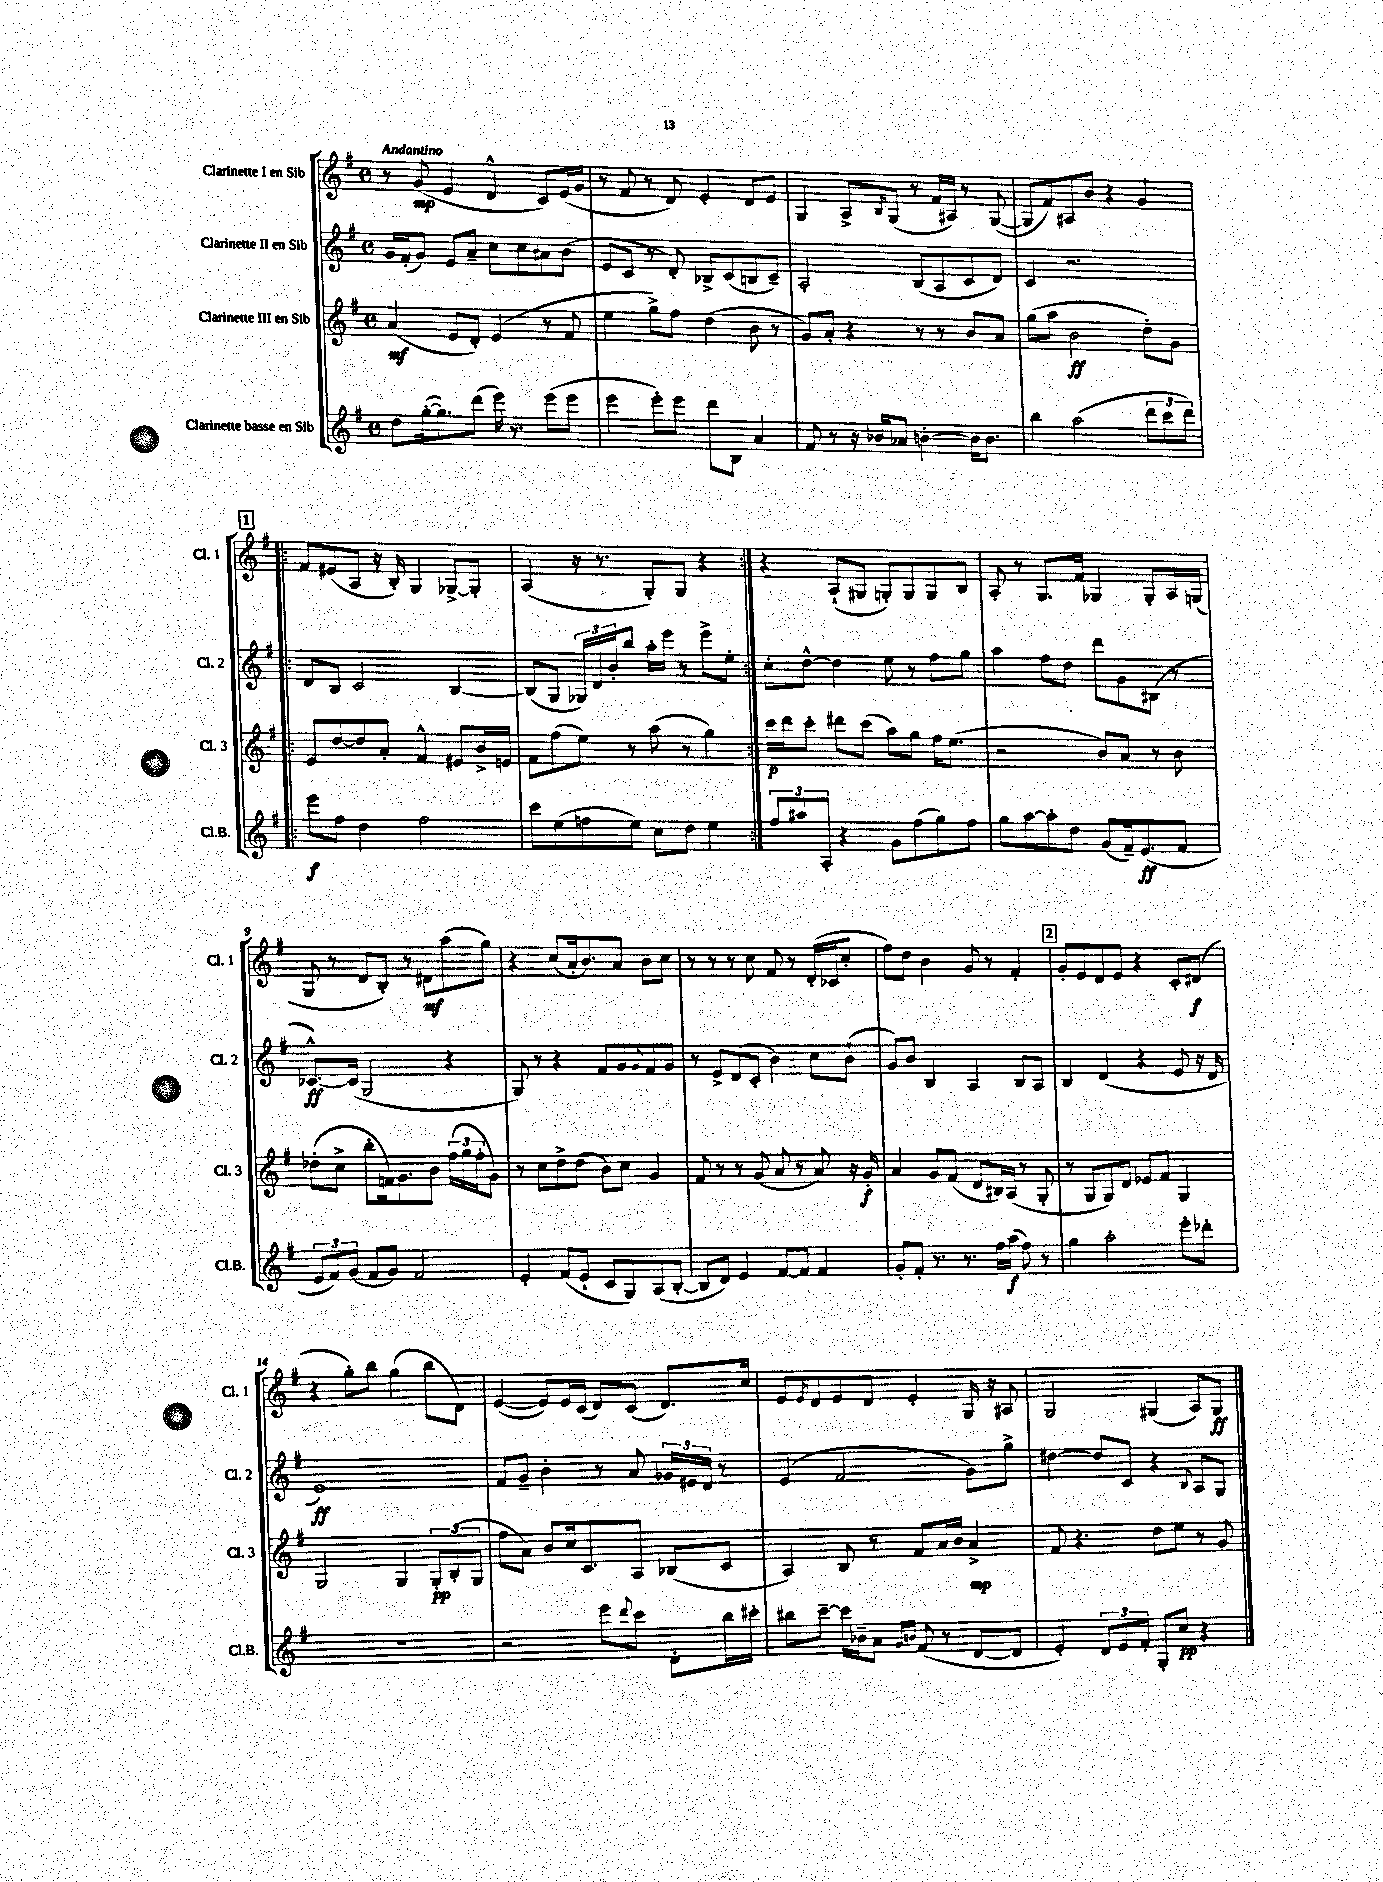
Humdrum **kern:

**kern	**kern	**kern	**kern
*staff4	*staff3	*staff2	*staff1
*clefG2	*clefG2	*clefG2	*clefG2
*k[f#]	*k[f#]	*k[f#]	*k[f#]
*M4/4	*M4/4	*M4/4	*M4/4
*met(c)	*met(c)	*met(c)	*met(c)
8dd	(4a	16g	8r
.	.	(16f#'	.
([16gg'	.	8g)	(8g
8.gg])	.	.	.
.	8e	8e	4e
(8ddd	8d')	8a~	.
16eee)	(4e	8cc	4d^^
8.r	.	.	.
.	.	8cc	.
(8eee	8r	8a#	8c)
8eee	8f#	(8b	(16e
.	.	.	16g
=	=	=	=
4eee	4ee	8e	8r
.	.	8c	8f#
8eee')	8gg^)	8r	8r
8eee	8ff#	8d')	8d)
8ddd	(4dd	8B-^	4e'
8B	.	(8c	.
4a	8b	8B	8d
.	8r	8c~)	8e
=	=	=	=
8f#	8g)	2A'	4G
8r	8a'	.	.
16r	4r	.	8A^
16b-	.	.	.
.	.	.	8qB
8a-	.	.	(8G
[4b'	8r	(8B	8r
.	8r	8A	16f#
.	.	.	16A#)
16b]	8b	8c	8r
8.b	.	.	.
.	8a	8d)	([8G
=	=	=	=
4bb	(8gg	4c	8G]
.	8aa	.	8f#)
(2aa	2b	2.r	8A#
.	.	.	8b
.	.	.	4r
12ddd	8dd')	.	4g
12ccc	.	.	.
.	8g	.	.
12ddd)	.	.	.
=!|:	=!|:	=!|:	=!|:
8eee	8e	8d	8f#
8ff#	[8dd	8B	(8e#
4dd	8dd]	2c	8A
.	8a'	.	16r
.	.	.	16B')
2ff#	4f#^^	.	4G
.	8e#	[4B	[8G-^
.	16b^	.	8G-']
.	16e	.	.
=	=	=	=
8ccc	8f#	(8B]	(4A
(8ee	(8ff#	8G	.
8ff	8ee)	24G-)	16r
.	.	24d	.
.	.	.	8.r
.	.	24b'	.
8ee)	8r	8bb	.
8cc	(8aa	16aa'	8G')
.	.	16eee	.
8dd	8r	8r	8G
4ee	4gg)	8eee^	4r
.	.	8ee'	.
=:|!	=:|!	=:|!	=:|!
12ff#	16ccc	8cc'	4r
.	16ddd	.	.
12aa#	.	.	.
.	8ccc'	[8dd^^	.
12A'	.	.	.
4r	8ddd#	4dd]	(8A`
.	(8ccc	.	8G#
8g	8aa)	8ee	8G')
(8ff#	8gg	8r	8G
8gg)	16ff#	8ff#	8G
.	(8.ee	.	.
8ff#	.	8gg	8B
=	=	=	=
8gg	2r	4aa	8A'
[8aa	.	.	8r
8aa']	.	8ff#	8.G
8dd	.	8dd	.
.	.	.	16f#
(8g	8b)	8ddd	4G-
16f#~)	8a	8g	.
(8.e	.	.	.
.	8r	(8B#	8G-'
8f#	8b	8r	16A
.	.	.	(16G
=	=	=	=
12e	(8dd-'	[8.c-^^)	8G
12f#)	.	.	.
.	8cc^	.	8r
(12g	.	.	.
.	.	(16c-]	.
8f#	8bb'	2G	8d
8g)	16f)	.	8B')
.	8.g	.	.
2f#	.	.	8r
.	8b	.	8d#
.	(24ff#	4r	(8aa
.	24gg	.	.
.	24ff#'	.	.
.	8g)	.	8gg)
=	=	=	=
4e'	8r	8G)	4r
.	8cc	8r	.
(8f#	8dd^	4r	(8cc
8e`	(8dd	.	16a'
.	.	.	8.b)
8c	8b)	8f#	.
8G)	8cc	8g	8a
.	.	8qqg	.
(8A	4g	8f#	8b
[8B'	.	8g	8cc
=	=	=	=
8B]	8f#	8r	8r
8d)	8r	8e^	8r
4e	8r	(8d	8r
.	(8g	8c'	8cc
[8f#	8a	4b)	8f#
8f#]	8r	.	8r
4f#	8a)	8cc	(16d'
.	.	.	16c-
.	16r	(8b`	8cc'
.	16g'	.	.
=	=	=	=
8g'	4a	8g)	8ff#)
8f#'	.	8b	8dd
8.r	8g	4B	4b
.	(8f#	.	.
8.r	.	.	.
.	8d	4A	8g
16ff#	16B#)	.	8r
(16aa	(16A	.	.
8ff#)	8r	8B	4f#'
8r	8G'	8A	.
=	=	=	=
4gg	8r	4B	8g'
.	8G	.	8e
2aa'	8G)	(4d	8d
.	8d	.	8e
.	8e-	4r	4r
.	8f#	.	.
8eee'	4G	8e	8c'
8ddd-'	.	16r	(8d#
.	.	16d	.
=	=	=	=
1r	2G	1e)	4r
.	.	.	8gg')
.	.	.	8bb
.	4G	.	(4gg
.	12G'	.	8bb
.	(12B'	.	.
.	.	.	8d)
.	12G	.	.
=	=	=	=
2r	8ff#	8f#	([4e
.	8a)	8g~	.
.	8b	4b'	8e])
.	16cc	.	16e
.	8.c	.	(16c
8eee	.	8r	8d)
8qqddd	.	.	.
8ccc	8A	8a	(8c
8d'	(8B-	24g-	8.d)
.	.	24e#	.
.	.	24d	.
16bb	8c	8r	.
16ccc#'	.	.	16cc
=	=	=	=
8bb#	4A)	(4e	8e
.	.	.	8qe
[8ccc~	.	.	8d
16ccc]	8B	2f#	8e
16b-~	.	.	.
8a	8r	.	8d
16qqg	.	.	.
16qqb	.	.	.
(8f#	8f#	.	4e'
8r	16a	.	.
.	16b	.	.
[8d	4a^	8g)	16G
.	.	.	16r
8d]	.	8gg^	8A#
=	=	=	=
4e')	8f#	[4dd#	2G
.	4.r	.	.
12d	.	8dd#]	.
12e	.	.	.
.	.	8c	.
12f#'	.	.	.
8G'	8dd	4r	(4G#
8cc	8ee	.	.
.	.	8qqB	.
4r	8r	8A	8A)
.	8g	8G	8G#
==	==	==	==
*-	*-	*-	*-
